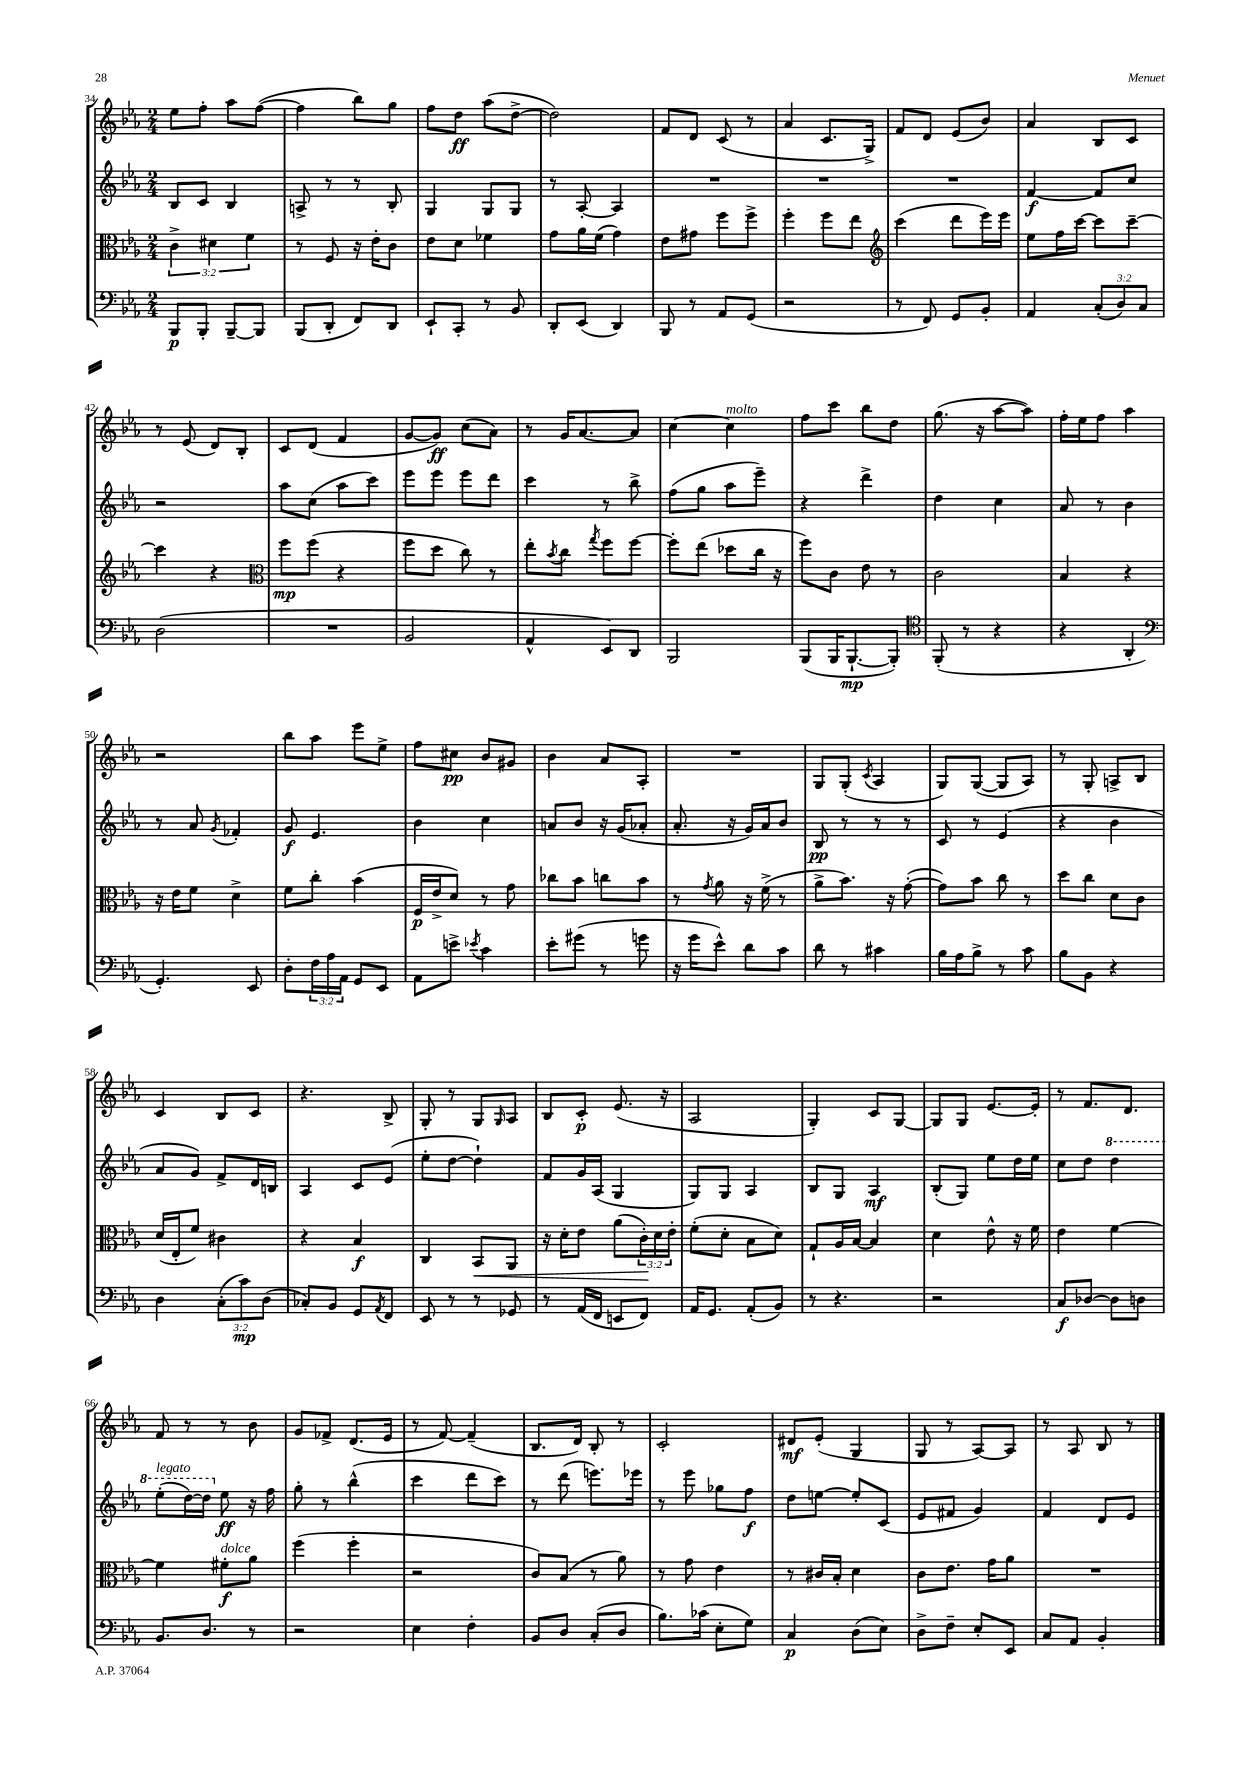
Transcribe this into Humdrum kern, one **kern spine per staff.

**kern	**kern	**kern	**kern
*staff4	*staff3	*staff2	*staff1
*clefF4	*clefC3	*clefG2	*clefG2
*k[b-e-a-]	*k[b-e-a-]	*k[b-e-a-]	*k[b-e-a-]
*M2/4	*M2/4	*M2/4	*M2/4
8BBB-/L	6c^\	8B-/L	8ee-\L
8BBB-'/J	.	8c/J	8ff'\J
.	6d#\	.	.
[8BBB-~/L	.	4B-/	8aa-\L
.	6f\	.	.
8BBB-/]J	.	.	([8ff\J
=	=	=	=
(8BBB-/L	8r	8A^/	4ff\]
8DD'/J	8F/	8r	.
8FF/L)	16r	8r	8bb-\L)
.	16e-'\LK	.	.
8DD/J	8c\J	8B-'/	8gg\J
=	=	=	=
8EE-`/L	8e-\L	4G/	8ff\L
8CC'/J	8d\J	.	8dd\J
8r	4f-\	8G/L	(8aa-\L
8BB-/	.	8G/J	[8dd^\J
=	=	=	=
8DD'/L	8g\L	8r	2dd\])
(8EE-/J	16a-\L	[8A-'/	.
.	(16f\JJ	.	.
4DD/)	4g\)	4A-/]	.
=	=	=	=
8BBB-/	8e-\L	2r	8f/L
8r	8g#\J	.	8d/J
8AA-/L	8ff\L	.	(8c/
(8GG/J	8ff^\J	.	8r
=	=	=	=
2r	4ff'\	2r	4a-/
.	8ff\L	.	8.c/L
.	8ee-\J	.	.
.	.	.	16G^/Jk)
=	=	=	=
*	*clefG2	*	*
8r	(4ccc\	2r	8f/L
8FF/)	.	.	8d/J
8GG/L	8ddd\L	.	(8e-/L
8BB-'/J	16eee-\L)	.	8b-/J)
.	16eee-\JJ	.	.
=	=	=	=
4AA-/	8ee-\L	[4f/	4a-/
.	16ff\L	.	.
.	[16ccc\JJ	.	.
(12C'/L	8ccc\]L	8f/]L	8B-/L
12D/)	.	.	.
.	[8ccc~\J	8cc/J	8c/J
12C/J	.	.	.
=	=	=	=
(2D\	4ccc\]	2r	8r
.	.	.	(8e-/
.	4r	.	8d/L)
.	.	.	8B-'/J
=	=	=	=
*	*clefC3	*	*
2r	8ff\L	8aa-\L	8c/L
.	(8ff\J	(8cc\J	(8d/J
.	4r	8aa-\L	4f/
.	.	8ccc\J)	.
=	=	=	=
2BB-/	8ff\L	8eee-\L	[8g/L
.	8dd\J	8eee-\J	8g/]J)
.	8cc\)	8eee-\L	(8cc\L
.	8r	8ddd\J	8a-\J)
=	=	=	=
4AA-^^/	8ee-'\L	4ccc\	8r
.	8qb-/	.	.
.	8cc\J	.	16g/LK
.	.	.	[8.a-/
.	8qgg/	.	.
8EE-/L)	8ff\L	8r	.
8DD/J	[8ff\J	8bb-^\	8a-/]J
=	=	=	=
2BBB-/	8ff'\]L	(8ff\L	[4cc\
.	(8ee-\J	8gg\J	.
.	8dd-\L	8aa-\L	4cc\]
.	16cc\Jk	8eee-~\J)	.
.	16r	.	.
=	=	=	=
(8BBB-/L	8ff\L)	4r	8ff\L
16BBB-/K	8c\J	.	8ccc\J
[8.BBB-`/	.	.	.
.	8e-\	4ddd^\	8bb-\L
8BBB-'/]J)	8r	.	8dd\J
=	=	=	=
*clefC4	*	*	*
(8FF'/	2c\	4dd\	(8.gg\
8r	.	.	.
.	.	.	16r
4r	.	4cc\	[8aa-\L
.	.	.	8aa-\]J)
=	=	=	=
4r	4B-/	8a-/	16ff'\LL
.	.	.	16ee-\J
.	.	8r	8ff\J
4AA-'/	4r	4b-\	4aa-\
=	=	=	=
*clefF4	*	*	*
4.GG'/)	16r	8r	2r
.	16e-\LK	.	.
.	8f\J	8a-/	.
.	.	8qg/	.
.	4d^\	4f-'/	.
8EE-/	.	.	.
=	=	=	=
8D'\L	8f\L	8g/	8bb-\L
24F\L	8cc'\J	4.e-/	8aa-\J
24A-\	.	.	.
24AA-\JJ	.	.	.
8GG/L	(4b-\	.	8eee-\L
8EE-/J	.	.	8ee-^\J
=	=	=	=
8AA-\L	16F/LL	4b-\	8ff\L
.	16e-^/J	.	.
8e^\J	8d/J)	.	8cc#\J
8qe-/	.	.	.
4c\	8r	4cc\	8b-/L
.	8g\	.	8g#/J
=	=	=	=
8e-'\L	8cc-\L	8a/L	4b-\
(8g#\J	8b-\J	8b-/J	.
8r	8cc\L	16r	8a-/L
.	.	(16g/LK	.
8g\	8b-\J	8a-'/J	8A-'/J
=	=	=	=
16r	8r	8.a-'/	2r
16g\LK	.	.	.
.	8qg/	.	.
8e-^^\J)	8a-\	.	.
.	.	16r	.
8d\L	16r	16g/LL)	.
.	(16f^\	16a-/J	.
8c\J	8r	8b-/J	.
=	=	=	=
8d\	8a-^\L	8B-/	8G/L
8r	8.b-\J)	8r	(8G'/J
.	.	.	8qc/
4c#\	.	8r	4A-/
.	16r	.	.
.	([8g'\	8r	.
=	=	=	=
16B-\LL	8g\]L)	8c/	8G/L)
16A-\J	.	.	.
8B-^\J	8b-\J	8r	([8G/J
8r	8cc\	(4e-/	8G/]L
8c\	8r	.	8A-/J)
=	=	=	=
8B-\L	8dd\L	4r	8r
8BB-\J	8cc\J	.	8G'/
4r	8d\L	4b-\	8A^/L
.	8c\J	.	8B-/J
=	=	=	=
4D\	(16d/LL	8a-/L	4c/
.	16E-'/J	.	.
.	8f/J)	8g/J)	.
(12C'\L	4c#\	8f^/L	8B-/L
12c\)	.	.	.
.	.	16d/L	8c/J
(12D\J	.	.	.
.	.	16B/JJ	.
=	=	=	=
8C-'/L)	4r	4A-/	4.r
8BB-/J	.	.	.
8GG/L	4B-/	8c/L	.
8qAA-/	.	.	.
8FF/J	.	(8e-/J	8B-^/
=	=	=	=
8EE-/	4C/	8ee-'\L	8G'/
8r	.	[8dd\J	8r
8r	8BB-/L	4dd`\])	8G/L
.	.	.	16qqG/
8GG-/	8AA-/J	.	8A-/J
=	=	=	=
8r	16r	8f/L	8B-/L
.	16d'\LK	.	.
(16AA-/LL	8e-\J	16g/L	8c'/J
16FF/JJ	.	(16A-/JJ	.
8EE/L	(8a-\L	4G/	(8.e-/
8FF/J)	24c'\L)	.	.
.	24d\	.	.
.	.	.	16r
.	24e-'\JJ	.	.
=	=	=	=
16AA-/LK	(8f'\L	8G/L)	2A-/
8.GG/J	.	.	.
.	8d'\J	8G/J	.
(8AA-'/L	8B-\L	4A-/	.
8BB-/J)	8d\J)	.	.
=	=	=	=
8r	8G`/L	8B-/L	4G'/)
4.r	16A-/L	8G/J	.
.	[16B-/JJ	.	.
.	4B-/]	4A-/	8c/L
.	.	.	[8G/J
=	=	=	=
2r	4d\	(8B-'/L	8G/]L
.	.	8G/J)	8G/J
.	8e-^^\	8ee-\L	[8.e-/L
.	16r	16dd\L	.
.	16f\	16ee-\JJ	16e-'/]Jk
=	=	=	=
8C/L	4e-\	8cc\L	8r
[8D-/J	.	8dd\J	8.f/L
8D-\]L	[4f\	4ddd\	.
.	.	.	8.d/J
8D\J	.	.	.
=	=	=	=
8.BB-/L	4f\]	(8eee-'\L	8f/
.	.	[16ddd\L)	8r
8.D/J	.	16ddd\]JJ	.
.	8f#'\L	8ee-\	8r
8r	8a-\J	16r	8b-\
.	.	16ff\	.
=	=	=	=
2r	(4ff\	8gg'\	8g/L
.	.	8r	8f-^/J
.	4ff'\	(4bb-^^\	(8.d/L
.	.	.	16e-/Jk
=	=	=	=
4E-\	2r	4ccc\	8r
.	.	.	[8f/)
4F'\	.	8ddd\L	(4f~/]
.	.	8ccc\J)	.
=	=	=	=
8BB-/L	8c/L)	8r	8.B-/L
8D/J	(8B-/J	(8ddd\	.
.	.	.	16d/Jk)
(8C'/L	8r	8.eee\L)	8B-'/
8D/J	8a-\)	.	8r
.	.	16eee-\Jk	.
=	=	=	=
8.B-\L)	8r	8r	2c'/
.	8g\	8eee-\	.
(16c-\Jk	.	.	.
8E-'\L	4e-\	8gg-\L	.
8G\J)	.	8ff\J	.
=	=	=	=
4C/	8r	8dd\L	8d#/L
.	16c#/LL	[8ee\J	(8e-'/J
.	16B-'/JJ	.	.
(8D\L	4d\	8ee'/]L	4G/
8E-\J)	.	(8c/J	.
=	=	=	=
8D^\L	8c\L	8e-/L	8G/
8F~\J	8.e-\J	8f#/J	8r
8E-'/L	.	4g/)	[8A-/L)
.	16g\LK	.	.
8EE-/J	8a-\J	.	8A-/]J
=	=	=	=
8C/L	2r	4f/	8r
8AA-/J	.	.	8A-/
4BB-'/	.	8d/L	8B-/
.	.	8e-/J	8r
==	==	==	==
*-	*-	*-	*-
